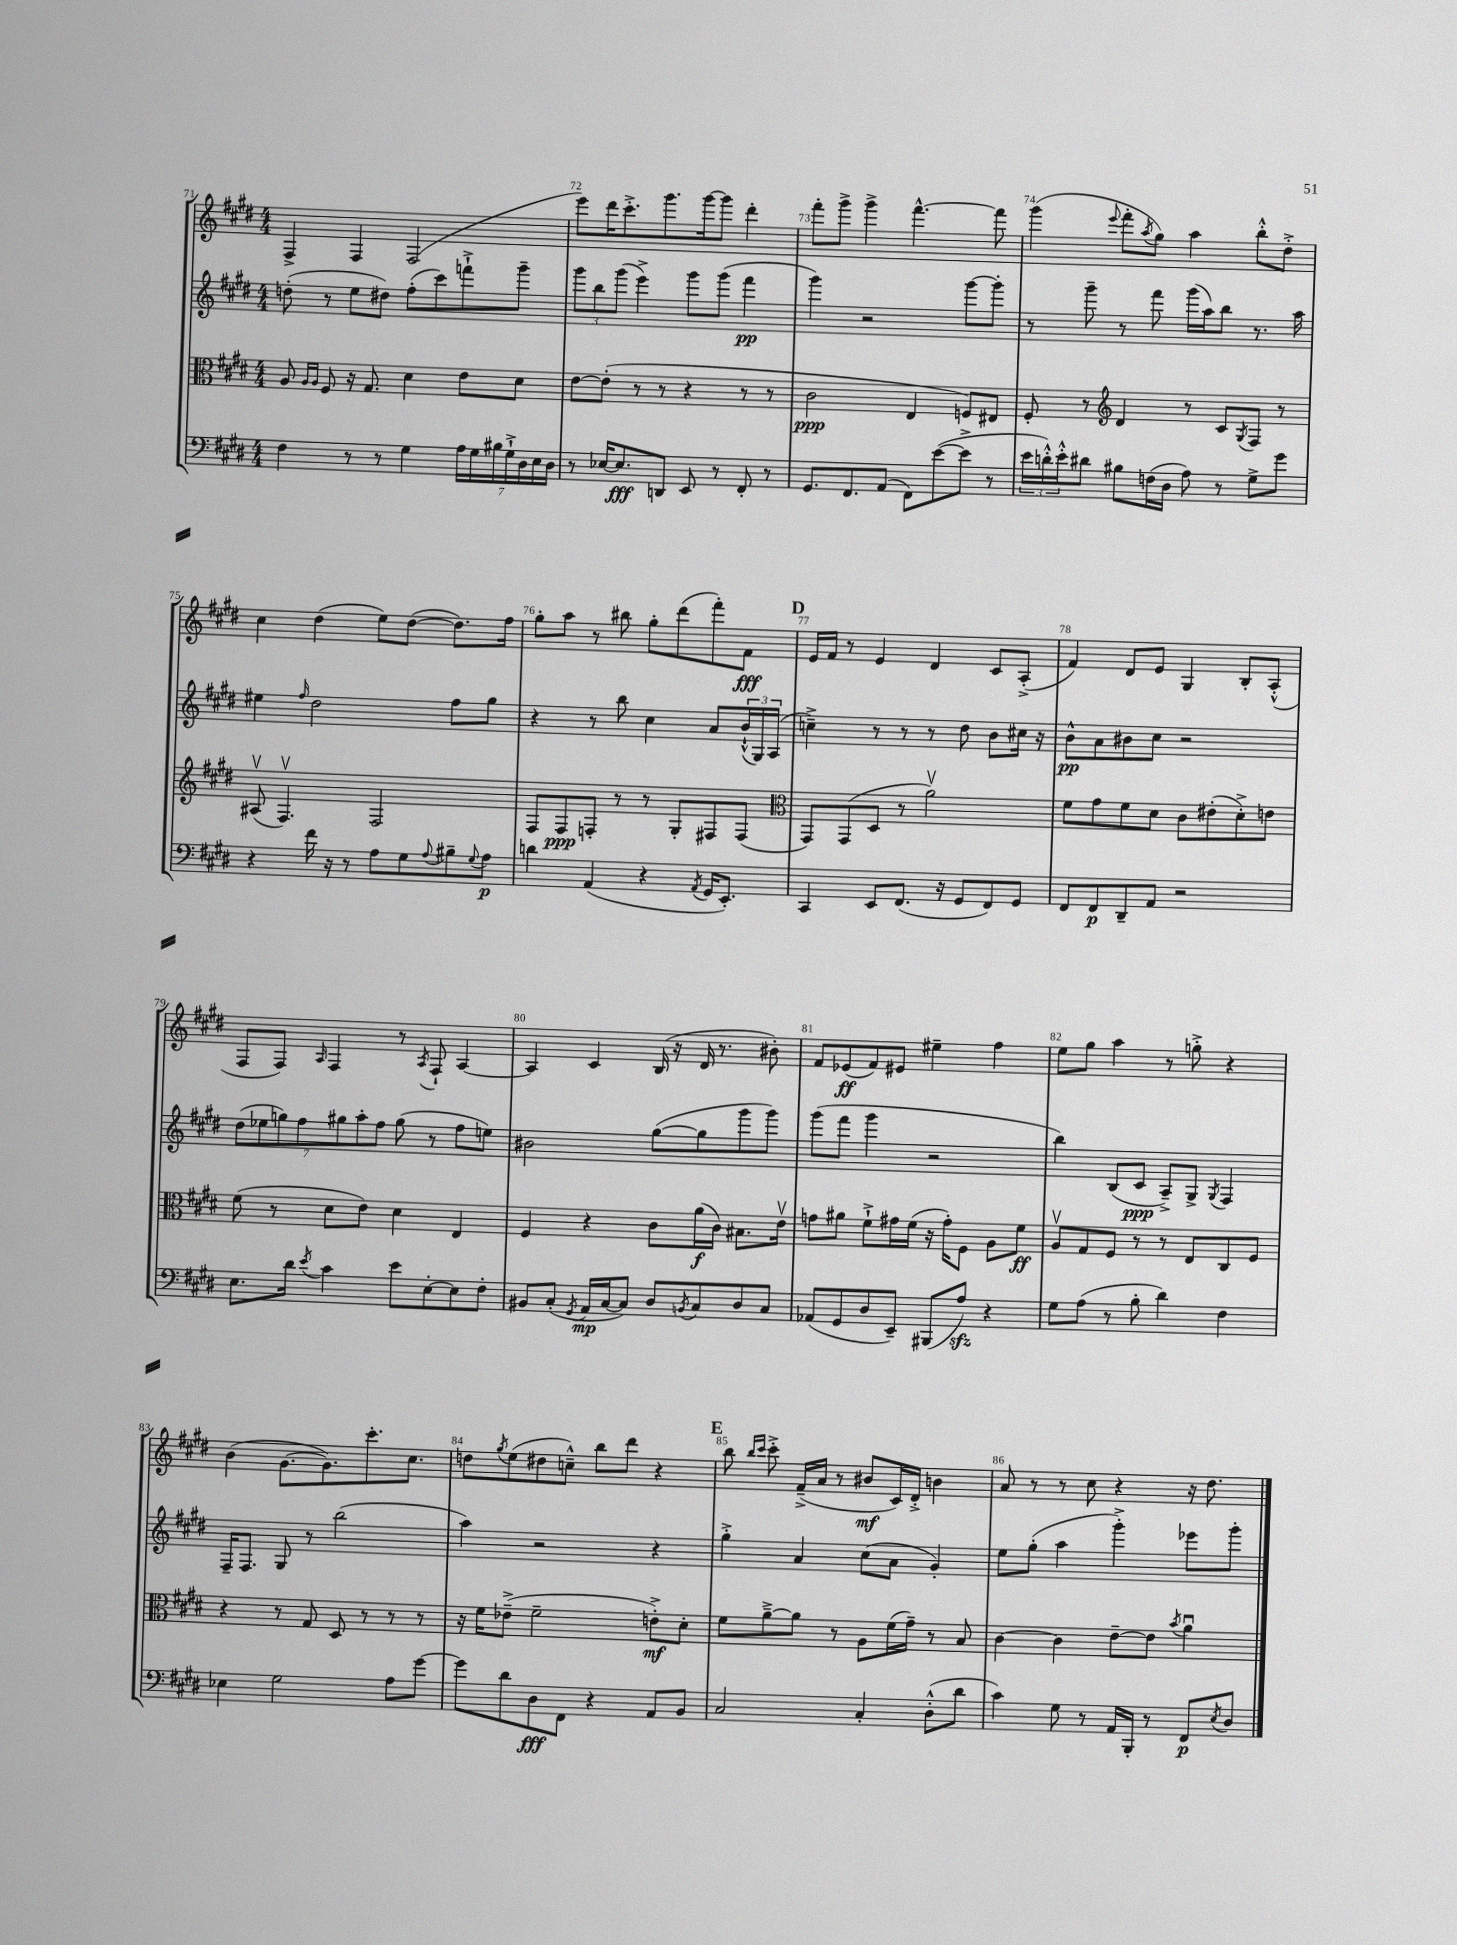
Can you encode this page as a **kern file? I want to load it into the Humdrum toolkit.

**kern	**kern	**kern	**kern
*staff4	*staff3	*staff2	*staff1
*clefF4	*clefC3	*clefG2	*clefG2
*k[f#c#g#d#]	*k[f#c#g#d#]	*k[f#c#g#d#]	*k[f#c#g#d#]
*M4/4	*M4/4	*M4/4	*M4/4
4F#	8A	(8dd'	4F#^
.	16qqA	.	.
.	16qqA	.	.
.	8F#	8r	.
8r	16r	8ee	4F#
.	8.G#	.	.
8r	.	8dd#)	.
4G#	4d#	(8ff#'	(2F#
.	.	8ccc#)	.
28A	8e	8fff`^	.
28G#	.	.	.
28B#	.	.	.
28G#`^	.	.	.
.	8d#	8ggg#~	.
28D#	.	.	.
28E	.	.	.
28D#	.	.	.
=	=	=	=
8r	[8e	12ggg#	8eee)
.	.	12bb	.
[16E-	(8e']	.	16ddd#
.	.	(12ggg#	.
8.E-]	.	.	8.ccc#'^
.	8r	4eee^)	.
8DD	8r	.	8.ggg#
8EE	4r	8ggg#	.
.	.	.	[16ggg#
8r	.	(8ggg#	8ggg#]
8FF#'	8r	4fff#	4ddd#'
8r	8r	.	.
=	=	=	=
8.GG#	2c#	4ggg#)	8fff#'
.	.	.	8ggg#^
8.FF#	.	.	.
.	.	2r	4ggg#^
(8AA	.	.	.
8FF#)	4E	.	[4.fff#^^
([8e	.	.	.
8e^]	8F)	[8ggg#	.
8r	8E#	8ggg#']	8fff#]
=	=	=	=
24e	8F#'	8r	(4ggg#
24d'^^)	.	.	.
24e'^^	.	.	.
8d#	8r	8ggg#~	.
*	*clefG2	*	*
.	.	.	8qqeee
8B#	4d#	8r	8fff#'
.	.	.	8qaa
(16F	.	8fff#	8gg#)
16D#	.	.	.
8A)	8r	(16ggg#	4aa
.	.	16aa)	.
8r	8c#	8bb	.
.	8qG#	.	.
8G#^	8F#	8.r	8bb'^^
8g#	8r	.	8dd#'^
.	.	16aa	.
=	=	=	=
4r	(8A#v	4ee#	4cc#
.	4.F#v)	.	.
.	.	16qqff#	.
16f#	.	2dd#	(4dd#
16r	.	.	.
8r	.	.	.
8A	2F#	.	8ee)
8G#	.	.	([8dd#
8qqA	.	.	.
8B#~	.	8ff#	8.dd#])
8qqG#	.	.	.
8A	.	8gg#	.
.	.	.	16ff#
=	=	=	=
4d	8F#	4r	8gg#'
.	8F#	.	8aa
(4AA	8F'	8r	8r
.	8r	8bb	8bb#
4r	8r	4cc#	8gg#'
.	8G#'	.	(8ddd#
8qAA	.	.	.
16GG#	8F#	8a	8fff#')
8.EE')	.	.	.
.	(8F#	(24b`^^	8f#
.	.	24G#)	.
.	.	(24A	.
=	=	=	=
*	*clefC3	*	*
4CC#	8GG#)	4cc~^)	16e
.	.	.	16f#
.	(8GG#	.	8r
8EE	8D#	8r	4e
(8.FF#	8r	8r	.
.	2av)	8r	4d#
16r	.	.	.
8GG#	.	8dd#	.
8FF#)	.	8b	8c#
8GG#	.	16cc#	(8A'^
.	.	16r	.
=	=	=	=
8FF#	8f#	8b^^	4f#)
8FF#	8g#	8a	.
8DD#~	8f#	8b#	8d#
8AA	8d#	8cc#	8e
2r	8c#	2r	4G#
.	(8e#'	.	.
.	8d#'^)	.	8B'
.	8e	.	(8A'^^
=	=	=	=
8.E	(8f#	(14dd#	8F#
.	.	14ee-	.
.	8r	.	8F#)
.	.	14gg)	.
16d#	.	.	.
.	.	14ff#	.
8qe	.	.	16qqA
4c#	8d#	.	4F#
.	.	14gg#	.
.	.	14aa'	.
.	8e)	.	.
.	.	14ff#	.
8e	4d#	(8gg#	8r
.	.	.	8qA
[8E'	.	8r	8F#`
8E]	4E	8ff#	[4A
8F#'	.	8ee)	.
=	=	=	=
8BB#	4F#	2b#	4A]
(8C#'	.	.	.
8qGG#	.	.	.
16AA	4r	.	4c#
[16C#	.	.	.
8C#])	.	.	.
8D#	8c#	([8gg#	(16B
.	.	.	16r
8qBB	.	.	.
8C#	(16a	8gg#]	16d#
.	16c#)	.	8.r
8D#	8.B#	8ggg#	.
8C#	.	8ggg#)	8b#')
.	16ev	.	.
=	=	=	=
(8AA-	8g	(8ggg#	8f#
8GG#	8a#	8fff#	(8e-
8D#	8f#`^	4ggg#	8f#)
8EE~)	16g#	.	8e#
.	(16f#	.	.
(8BBB#	16r	2r	4ee#~
.	16g#')	.	.
8A)	8F#	.	.
4r	8A	.	4ff#
.	8f#	.	.
=	=	=	=
8G#	8Av	4bb)	8ee
(8A	8G#	.	8gg#
8r	8F#	(8B	4aa
8B'	8r	8c#	.
4d#)	8r	8A~^)	8r
.	8E	8G#^	8gg'^
.	.	8qG#	.
4F#	8C#	4F#	4r
.	8F#	.	.
=	=	=	=
4E-	4r	16F#~	(4b
.	.	8.F#	.
2G#	8r	8G#	[8.g#
.	8G#	8r	.
.	.	.	8.g#])
.	8D#	(2bb	.
.	8r	.	8.ccc#'
8A	8r	.	.
.	.	.	8.cc#
[8g#	8r	.	.
=	=	=	=
8g#]	16r	4aa)	8dd
.	16f#	.	.
.	.	.	8qgg#
8d#	(8e-~^	.	(8ee
8D#	2f#~	2r	8dd#
8FF#	.	.	8cc~^^)
4r	.	.	8bb
.	.	.	8ddd#
8AA	8e'^)	4r	4r
8BB	8d#'	.	.
=	=	=	=
2C#	8f#	4gg#'^	8bb
.	.	.	16qqbb
.	.	.	16qqccc#
.	[8a~^	.	8ccc#'^
.	8a]	4a	(16f#~^
.	.	.	16a
.	8r	.	8r
4C#'	8A	(8cc#	8b#
.	(16f#	8a	16c#)
.	16g#~)	.	16d#'^
(8D#'^^	8r	4g#')	4b
8d#	8B	.	.
=	=	=	=
4c#)	[4c#	8ee	8a
.	.	(8gg#'	8r
8G#	4c#]	4aa	8r
8r	.	.	8cc#
16AA	[8e~	4ggg#'^)	4r
16BBB'	.	.	.
8r	8e]	.	.
.	8qb	.	.
8FF#	4au	8eee-	16r
.	.	.	8.dd#
8qE	.	.	.
8D#	.	8ggg#'	.
==	==	==	==
*-	*-	*-	*-
